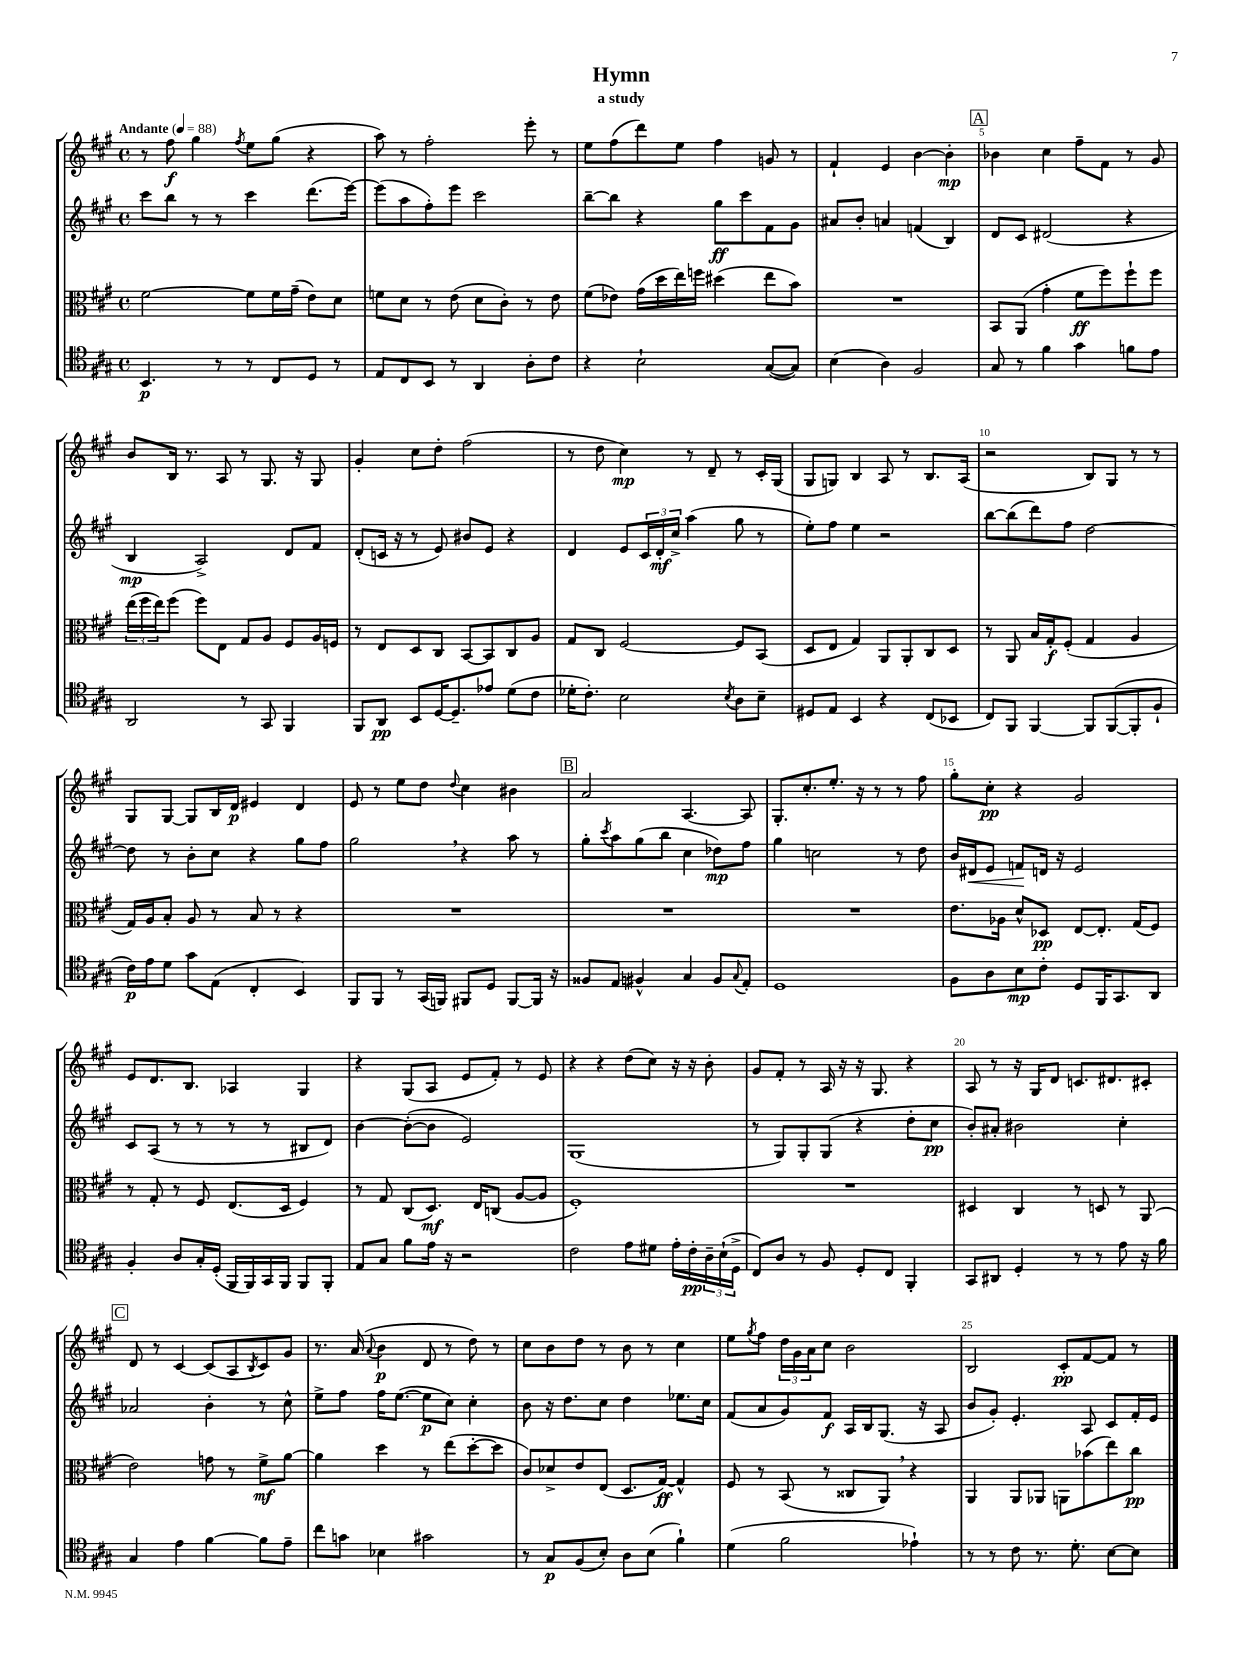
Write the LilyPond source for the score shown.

\header { title = "Hymn" subtitle = "a study" }
<<
\new StaffGroup <<
\new Staff = "s0" {
    \clef treble \key a \major \defaultTimeSignature \time 4/4 \tempo "Andante" 4 = 88
    r8 fis''8\f gis''4 \acciaccatura { fis''8 } e''8 gis''8( r4 |
    a''8) r8 fis''2-. e'''8-. r8 |
    e''8 fis''8( d'''8) e''8 fis''4 g'8 r8 |
    fis'4-! e'4 b'4~ b'4-.\mp |
    \mark \markup { \box "A" } bes'4 cis''4 fis''8-- fis'8 r8 gis'8 |
    b'8 b16 r8. a8 r8 gis8. r16 gis8 |
    gis'4-. cis''8 d''8-. fis''2( |
    r8 d''8 cis''4\mp) r8 d'8-- r8 cis'16-. gis16( |
    gis8 g8) b4 a8 r8 b8. a16( |
    r2 b8) gis8 r8 r8 |
    gis8 gis8~ gis8 b16 d'16\p eis'4 d'4 |
    e'8 r8 e''8 d''8 \appoggiatura { d''8 } cis''4 bis'4 |
    \mark \markup { \box "B" } a'2 a4.~ a8 |
    gis8.-. cis''8.-. e''8.-. r16 r8 r8 fis''8 |
    gis''8-. cis''8-.\pp r4 gis'2 |
    e'8 d'8. b8. aes4 gis4 |
    r4 gis8( a8 e'8 fis'8-.) r8 e'8 |
    r4 r4 d''8( cis''8) r16 r16 b'8-. |
    gis'8 fis'8-. r8 a16 r16 r16 gis8. r4 |
    a8 r8 r16 gis16 d'8 c'8. dis'8. cis'8-. |
    \mark \markup { \box "C" } d'8 r8 cis'4~ cis'8( a8 \acciaccatura { b8 } cis'8) gis'8 |
    r8. a'16( \appoggiatura { a'8 } b'4\p d'8 r8 d''8) r8 |
    cis''8 b'8 d''8 r8 b'8 r8 cis''4 |
    e''8 \acciaccatura { gis''8 } fis''8 \tuplet 3/2 { d''16 gis'16 a'16 } cis''8 b'2 |
    b2 cis'8-.\pp fis'8~ fis'8 r8 \bar "|." |
}
\new Staff = "s1" {
    \clef treble \key a \major \defaultTimeSignature \time 4/4
    cis'''8 b''8 r8 r8 cis'''4 d'''8.( e'''16~) |
    e'''8( a''8 fis''8-.) e'''8 cis'''2 |
    b''8~-- b''8 r4 gis''8\ff cis'''8 fis'8 gis'8 |
    ais'8 b'8-. a'4 f'4( b4) |
    \mark \markup { \box "A" } d'8 cis'8 dis'2( r4 |
    b4\mp a2->) d'8 fis'8 |
    d'8-.( c'16 r16 r8 e'8) bis'8 e'8 r4 |
    d'4 e'8 \tuplet 3/2 { cis'16 d'16-.\mf cis''16-> } a''4( gis''8 r8 |
    e''8-.) fis''8 e''4 r2 |
    b''8~ b''8( d'''8) fis''8 d''2~ |
    d''8 r8 b'8-. cis''8 r4 gis''8 fis''8 |
    gis''2 \breathe r4 a''8 r8 |
    \mark \markup { \box "B" } gis''8-. \acciaccatura { cis'''8 } a''8 gis''8( b''8 cis''4 des''8\mp) fis''8 |
    gis''4 c''2 r8 d''8 |
    b'16 dis'16\< e'8 f'8\! d'16 r16 e'2 |
    cis'8 a8( r8 r8 r8 r8 bis8 d'8) |
    b'4~ b'8~-.( b'8 e'2) |
    gis1( |
    r8 gis8) gis8-. gis8( r4 d''8-. cis''8\pp |
    b'8-.) ais'8-. bis'2 cis''4-. |
    \mark \markup { \box "C" } aes'2 b'4-. r8 cis''8-^ |
    e''8-> fis''8 fis''16 e''8.~( e''8\p cis''8) cis''4-. |
    b'8 r16 d''8. cis''8 d''4 ees''8. cis''16 |
    fis'8( a'8 gis'8) fis'8\f a16 b16 gis8.( r16 a8 |
    b'8 gis'8-.) e'4.-. a8 cis'8 fis'16-. e'16 \bar "|." |
}
\new Staff = "s2" {
    \clef alto \key a \major \defaultTimeSignature \time 4/4
    fis'2~ fis'8 fis'16 gis'16--( e'8) d'8 |
    f'8 d'8 r8 e'8( d'8 cis'8-.) r8 e'8 |
    fis'8( ees'8) gis'16( d''16 e''16) f''16 dis''4( e''8 b'8) |
    R1 |
    \mark \markup { \box "A" } b,8 a,8( gis'4-. fis'8\ff fis''8) fis''8-! fis''8 |
    \tuplet 3/2 { e''16( fis''16 e''16) } fis''8( fis''8) e8 gis8 a8 fis8 a16 f16 |
    r8 e8 d8 cis8 b,8~ b,8 cis8 a8 |
    gis8 cis8 fis2~ fis8 b,8( |
    d8 e8 gis4) a,8 a,8-. cis8 d8 |
    r8 a,8 b16 gis16-.\f fis8-.( gis4 a4 |
    gis16) a16 b8-. a8 r8 b8 r8 r4 |
    R1 |
    \mark \markup { \box "B" } R1 |
    R1 |
    e'8. aes16 d'8-^ des8\pp e8~ e8.-. gis16( fis8) |
    r8 gis8-. r8 fis8 e8.( d16 fis4) |
    r8 gis8 cis8( d8.\mf) e16 c8( a8~ a8 |
    fis1-.) |
    R1 |
    dis4 cis4 r8 d8 r8 a,8( |
    \mark \markup { \box "C" } e'2) g'8 r8 fis'8->\mf a'8~ |
    a'4 d''4 r8 e''8( d''8~-. d''8 |
    cis'8) des'8-> e'8 e8( d8. gis16~\ff) gis4-^ |
    fis8 r8 b,8( r8 cisis8 a,8) \breathe r4 |
    a,4 a,8 aes,8 a,8 bes'8( e''8) cis''8\pp \bar "|." |
}
\new Staff = "s3" {
    \clef tenor \key a \major \defaultTimeSignature \time 4/4
    b,4.\p r8 r8 cis8 d8 r8 |
    e8 cis8 b,8 r8 a,4 a8-. cis'8 |
    r4 b2-! gis8~( gis8) |
    b4( a4) fis2 |
    \mark \markup { \box "A" } gis8 r8 fis'4 gis'4 f'8 e'8 |
    a,2 r8 gis,8 fis,4 |
    fis,8 a,8\pp b,8 d16~ d8.-- ees'8 d'8( cis'8 |
    des'16-. cis'8.-.) b2 \acciaccatura { b8 } a8 b8-- |
    dis8 e8 b,4 r4 cis8( bes,8 |
    cis8) fis,8 fis,4~ fis,8 fis,8~( fis,8-. fis8-! |
    cis'16\p) e'16 d'8 gis'8 e8( cis4-. b,4) |
    fis,8 fis,8 r8 gis,16( f,16) fis,8 d8 fis,8~ fis,16 r16 |
    \mark \markup { \box "B" } fisis8 e8 fis4-^ gis4 fis8 \appoggiatura { gis8 } e8-. |
    d1 |
    fis8 a8 b8\mp cis'8-. d8 fis,16 gis,8. a,8 |
    fis4-. a8 gis16-. d16-.( fis,16 fis,16) gis,16 fis,16 fis,8 fis,8-. |
    e8 gis8 fis'8 e'16 r16 r2 |
    cis'2 e'8 dis'8 e'16-. cis'16-.\pp \tuplet 3/2 { a16-- b16-!( d16-> } |
    cis8) a8 r8 fis8 d8-. cis8 fis,4-. |
    gis,8 ais,8 d4-. r8 r8 e'8 r16 fis'16 |
    \mark \markup { \box "C" } gis4 e'4 fis'4~ fis'8 e'8-- |
    cis''8 g'8 bes4 gis'2 |
    r8 gis8\p fis8( b8-.) a8 b8( fis'4-!) |
    d'4( fis'2 ees'4-!) |
    r8 r8 cis'8 r8. d'8.-. b8~ b8 \bar "|." |
}
>>
>>
\layout { \context { \Score \override BarNumber.break-visibility = ##(#f #t #t) barNumberVisibility = #(every-nth-bar-number-visible 5) } }
